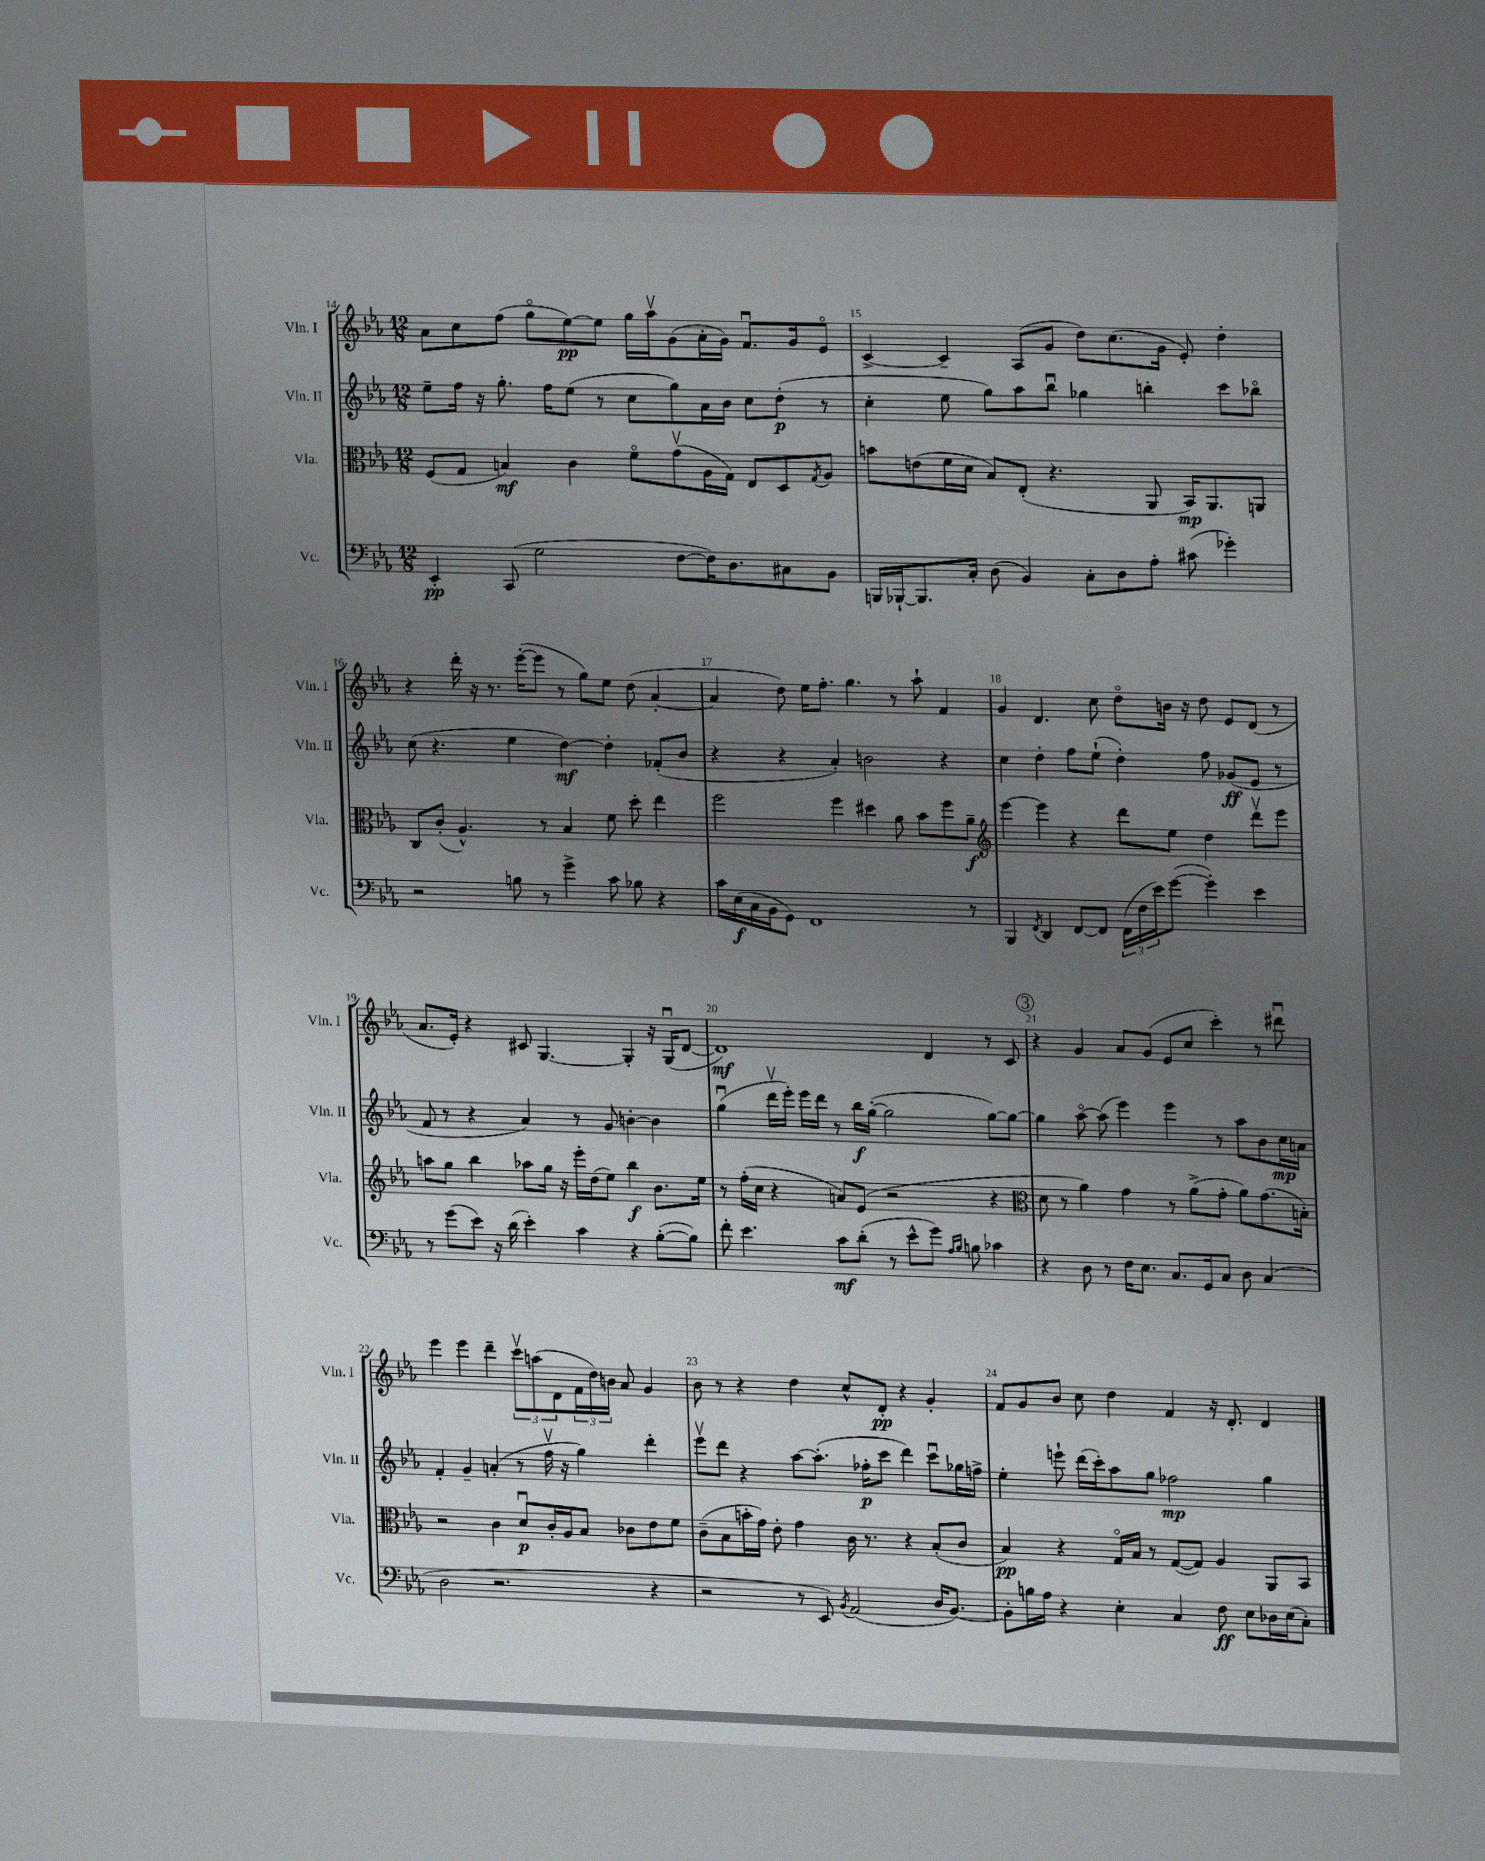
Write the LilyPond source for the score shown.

<<
\new StaffGroup <<
\new Staff = "s0" \with { instrumentName = "Vln. I" shortInstrumentName = "Vln. I" } {
    \clef treble \key ees \major \numericTimeSignature \time 12/8
    aes'8 c''8 f''8( g''8\flageolet ees''8~\pp) ees''8 g''16 aes''16\upbow g'8( aes'16-. g'16) f'8.\downbow g'16 ees'8\flageolet |
    c'4~-> c'4-- aes8( g'8 d''8) c''8.( g'16 ees'8-.) d''4-. |
    r4 d'''16-. r16 r8. ees'''16~-.( ees'''8 r8 g''8) ees''8 d''8( aes'4~-. |
    aes'4 d''8) ees''16 f''8.-. g''4. r8 aes''8-! f'4 |
    g'4 d'4. c''8 d''8\flageolet b'16 r16 d''8 ees'8 d'8( r8 |
    aes'8. ees'16-.) r4 cis'8 g4.~ g4-. r16 g16\downbow( d'8~ |
    d'1\mf) d'4 r8 c'8 |
    \mark \markup { \circle "3" } r4 g'4 aes'8 g'8( ees'8 c''8 c'''4-.) r8 dis'''8\downbow |
    ees'''4 ees'''4 d'''4-- \tuplet 3/2 { c'''8\upbow a''8( d'8 } \tuplet 3/2 { f'16 d''16) b'16 } aes'8 g'4 |
    bes'8 r8 r4 d''4 c''8-^ d'8-.\pp r4 g'4-. |
    f'8 g'8 bes'8 c''8 d''4 f'4 r16 d'8.-. d'4 \bar "|." |
}
\new Staff = "s1" \with { instrumentName = "Vln. II" shortInstrumentName = "Vln. II" } {
    \clef treble \key ees \major \numericTimeSignature \time 12/8
    ees''8-- f''16 r16 g''8.-. f''16 ees''8( r8 c''8 g''8) aes'16 bes'16 c''8 d''8-.\p( r8 |
    c''4-. ees''8 g''8) aes''8 bes''8\downbow ges''4 b''4-. c'''8 bes''8\flageolet |
    c''8( r4. ees''4 d''4~\mf) d''4-. fes'8-.( bes'8 |
    r4 r4 aes'4-.) b'2 r4 |
    c''4 d''4-. f''8 ees''8-!( d''4-.) f''8 ges'8\ff( ees'8 r8 |
    f'8 r8 r4 aes'4) r8 g'8 b'4~-. b'4 |
    g''4\downbow( d'''16\upbow ees'''16-.) ees'''16 d'''16 r8 bes''16\f g''16~-.( g''2 g''8~) g''8~ |
    \mark \markup { \circle "3" } g''4 aes''8~\flageolet aes''8( ees'''4) ees'''4 r8 aes''8 bes'8 c''16\mp a'16 |
    f'4-. g'4-- a'4-.( r8 f''16\upbow r16 g''4) d'''4-. |
    ees'''8\upbow d'''8 r4 aes''8~ aes''8.-.( fes''16-.\p c'''8 d'''4) c'''8\downbow ges''16 f''16-> |
    ees''4-. e'''8-! d'''16( c'''16-.) aes''8 g''8 fes''2\mp g''4 \bar "|." |
}
\new Staff = "s2" \with { instrumentName = "Vla." shortInstrumentName = "Vla." } {
    \clef alto \key ees \major \numericTimeSignature \time 12/8
    f8( g8 b4\mf) c'4 f'8\flageolet g'8\upbow( aes16 g16) ees8 d8 \acciaccatura { g8 } aes8 |
    b'8 e'8( f'16 d'16 bes8) ees8-.( r4. aes,8 bes,16\mp) aes,8. a,8 |
    c8 c'8-.( aes4.-^) r8 bes4 f'8 d''8-. ees''4 |
    f''2 f''4 dis''4 aes'8 bes'8 f''8 aes'8--\f |
    \clef treble ees'''4~ ees'''4 r4 d'''8 ees''8 d''4 d'''8\upbow ees'''8 |
    a''8 g''8 bes''4 aes''8 g''16 r16 ees'''16-. d''16( ees''8) bes''4\f bes'8. ees''16 |
    r8 f''16-.( c''16 r4 a'8) ees'8( r2 r4 |
    \mark \markup { \circle "3" } \clef alto d'8 r8 aes'4) g'4 r8 aes'8->( g'8-. aes'8) g'8.( b16-.) |
    r2 c'4 d'8\downbow\p c'16-. aes16 bes8 ces'8 ees'8 f'8 |
    c'8--( bes8 b'16-. g'16) ees'8-. g'4 c'16 r8. r4 bes8-.( c'8 |
    bes4\pp) r4 g16\flageolet bes16 r8 g8~( g8) aes4 aes,8 bes,8 \bar "|." |
}
\new Staff = "s3" \with { instrumentName = "Vc." shortInstrumentName = "Vc." } {
    \clef bass \key ees \major \numericTimeSignature \time 12/8
    ees,4-.\pp c,8( g2 f8~ f16) d8. cis8 bes,8 |
    b,,16 bes,,16~-! bes,,8. c16-. d8( bes,4) c8-. d8 aes8-. cis'8( ges'4-.) |
    r2 b8 r8 g'4-> c'8 bes8 r4 |
    c'16 ees16\f( c16 bes,16 g,8) f,1 r8 |
    bes,,4 \acciaccatura { f,8 } d,4 f,8~ f,8 \tuplet 3/2 { f,16( f16 ees'16) } g'8~( g'4-.) ees'4 |
    r8 g'8( ees'8) r16 d'16( ees'4-.) c'4 r4 bes8~-.( bes8) |
    f'8-. ees'4. c'8\mf d'8-.( r8 ees'8-^ g'8) \grace { aes16 bes16 } b8 ces'4 |
    \mark \markup { \circle "3" } r4 d8 r8 f16 ees8. c8. g,16 c8 d8 c4( |
    d2 r2. r4 |
    r2 r8 ees,8) \acciaccatura { bes,8 } aes,2( d16 bes,8.~) |
    bes,8-. b16 aes16 r4 ees4-. c4 f8\ff ees8 des16 ees16( c8-.) \bar "|." |
}
>>
>>
\layout { \context { \Score currentBarNumber = #14 \override BarNumber.break-visibility = ##(#f #t #t) barNumberVisibility = #all-bar-numbers-visible } }
